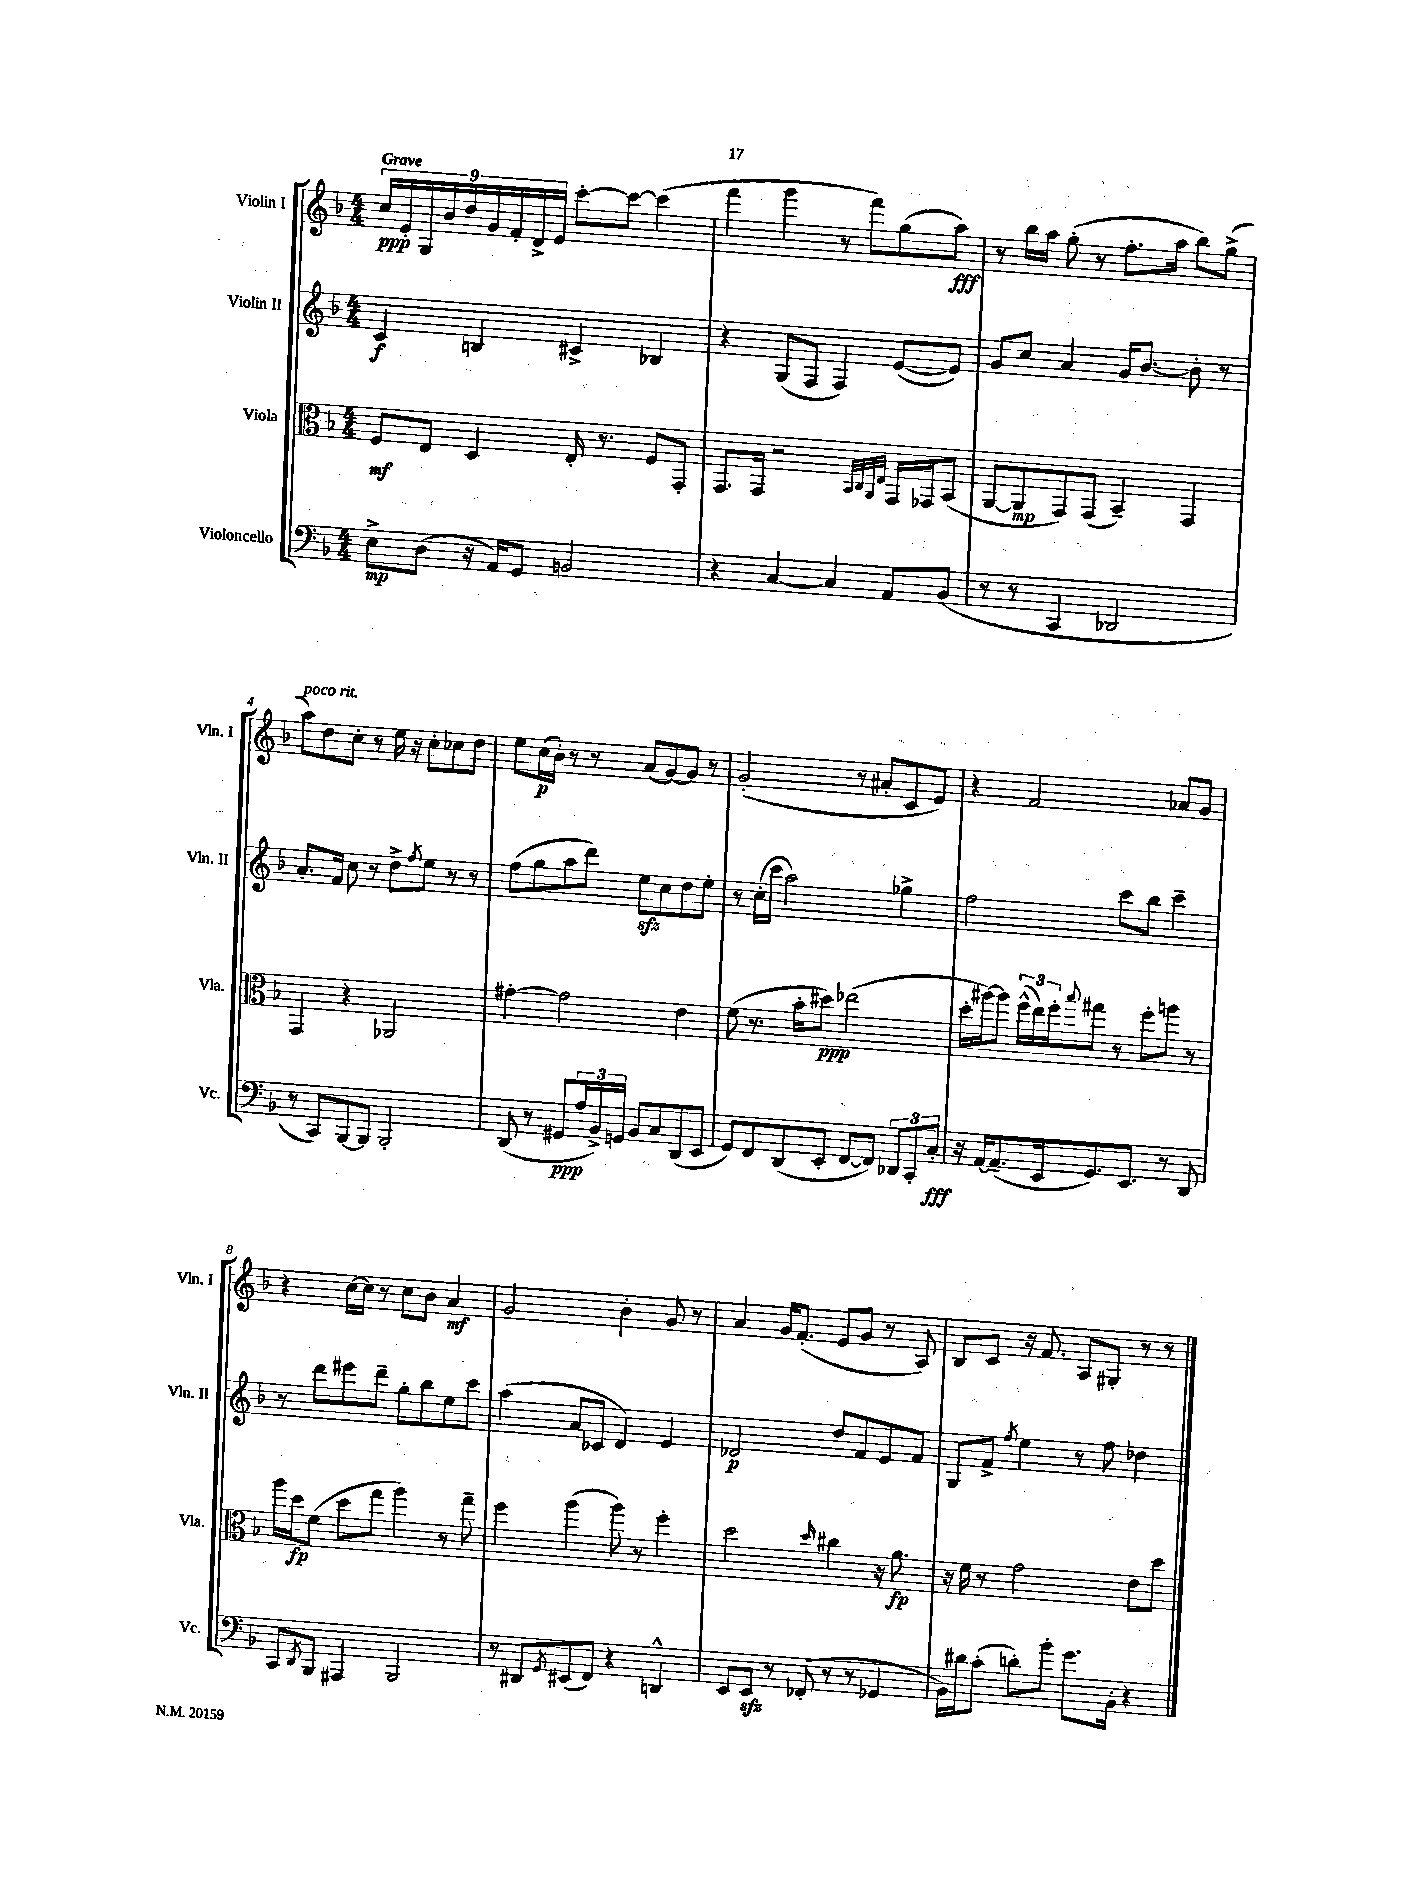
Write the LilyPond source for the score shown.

<<
\new StaffGroup <<
\new Staff = "s0" \with { instrumentName = "Violin I" shortInstrumentName = "Vln. I" } {
    \clef treble \key f \major \numericTimeSignature \time 4/4 \tempo "Grave"
    \tuplet 9/8 { c''16\ppp e'16-. g16 bes'16 d''16 g'16 f'16-. d'16-> e'16 } c'''8~-. c'''8~ c'''4( |
    f'''4 g'''4 r8 f'''8) g''8( a''8\fff) |
    r8 bes''16 a''16 g''8-.( r8 f''8.-. a''16 bes''8) g''8->( |
    a''8^\markup { \italic "poco rit." }) d''8 c''8-. r8 e''16 r16 c''8-. ces''8 d''8 |
    e''8 c''16\p( bes'16-.) r8 r8 a'8( g'8~) g'8 r8 |
    g'2-.( r8 ais'8-. c'8 e'8) |
    r4 f'2 aes'8 g'8 |
    r4 c''16~ c''16 r8 c''8 bes'8 a'4\mf |
    g'2 bes'4-. g'8 r8 |
    a'4 g'16 f'8.-.( e'8 g'8 r8 a8) |
    bes8 c'8 r16 f'8. a8 gis8-. r8 r8 \bar "|." |
}
\new Staff = "s1" \with { instrumentName = "Violin II" shortInstrumentName = "Vln. II" } {
    \clef treble \key f \major \numericTimeSignature \time 4/4
    c'4\f b4 cis'4-> bes4 |
    r4 g8( f8 f4) e'8~( e'8) |
    g'8 c''8 a'4 g'16 bes'8.~ bes'8-. r8 |
    a'8.-. f'16 c''8 r8 d''8-> \acciaccatura { f''8 } e''8 r8 r8 |
    f''8( g''8 a''8 d'''8) e''8\sfz c''8 d''8 e''8-. |
    r8 c''16-.( c'''16 a''2) ges''4-> |
    f''2 c'''8 bes''8 c'''4-- |
    r8 d'''8 eis'''8 d'''8-- g''8-. bes''8 e''8 c'''8 |
    a''4( a'8 ces'8 d'4) e'4 |
    des'2\p d''8 f'8 e'8 f'8 |
    g8 f'8-> \acciaccatura { f''8 } e''4 r8 f''8 des''4 \bar "|." |
}
\new Staff = "s2" \with { instrumentName = "Viola" shortInstrumentName = "Vla." } {
    \clef alto \key f \major \numericTimeSignature \time 4/4
    f8\mf e8 d4 e16-. r8. f8 g,8-. |
    g,8. g,16 r2 \grace { bes,32 c32 a,32 e32 } g,16 ges,16 bes,8( |
    a,8~ a,8\mp g,8) g,8( bes,4--) g,4 |
    g,4 r4 aes,2 |
    gis'4~-. gis'2 e'4 |
    f'8( r8. bes'16-. dis''8\ppp) ees''2( |
    d''16-. ais''16~) ais''8 \tuplet 3/2 { f''16-^( e''16) f''16-. } \appoggiatura { bes''8 } gis''8 r8 f''8-. a''8 r8 |
    a''16 d''16\fp f'8( d''8 g''8 a''4) r8 g''8-- |
    f''4 a''4( a''8) r8 f''4-. |
    d''2 \grace { d''16 } cis''4 r16 a'8.\fp |
    r16 f'16 r8 g'2 e'8 d''8 \bar "|." |
}
\new Staff = "s3" \with { instrumentName = "Violoncello" shortInstrumentName = "Vc." } {
    \clef bass \key f \major \numericTimeSignature \time 4/4
    e8->\mp d8( r16 a,16) g,8 b,2 |
    r4 c4~ c4 a,8 bes,8( |
    r8 r8 c,4 des,2 |
    r8 c,8) bes,,8~ bes,,8 bes,,2-. |
    d,8( r8 gis,8\ppp \tuplet 3/2 { a16 bes,16->) g,16 } bes,8 c8 d,8( e,8 |
    g,8) f,8 d,8( e,8-. f,8~ f,8) \tuplet 3/2 { des,8 c,8-. c8-.\fff } |
    r16 a,16~ a,8.--( e,16 g,8.) e,8. r8 d,8 |
    c,8 \acciaccatura { d,8 } bes,,8 ais,,4 bes,,2 |
    r8 dis,8 \acciaccatura { g,8 } eis,8( f,8) r4 d,4-^ |
    e,8 e,8\sfz r8 fes,8-.( r8 r8 ges,4 |
    bes,16) dis'16 c'8-.( d'8-.) bes'8-. g'8. bes,16-. r4 \bar "|." |
}
>>
>>
